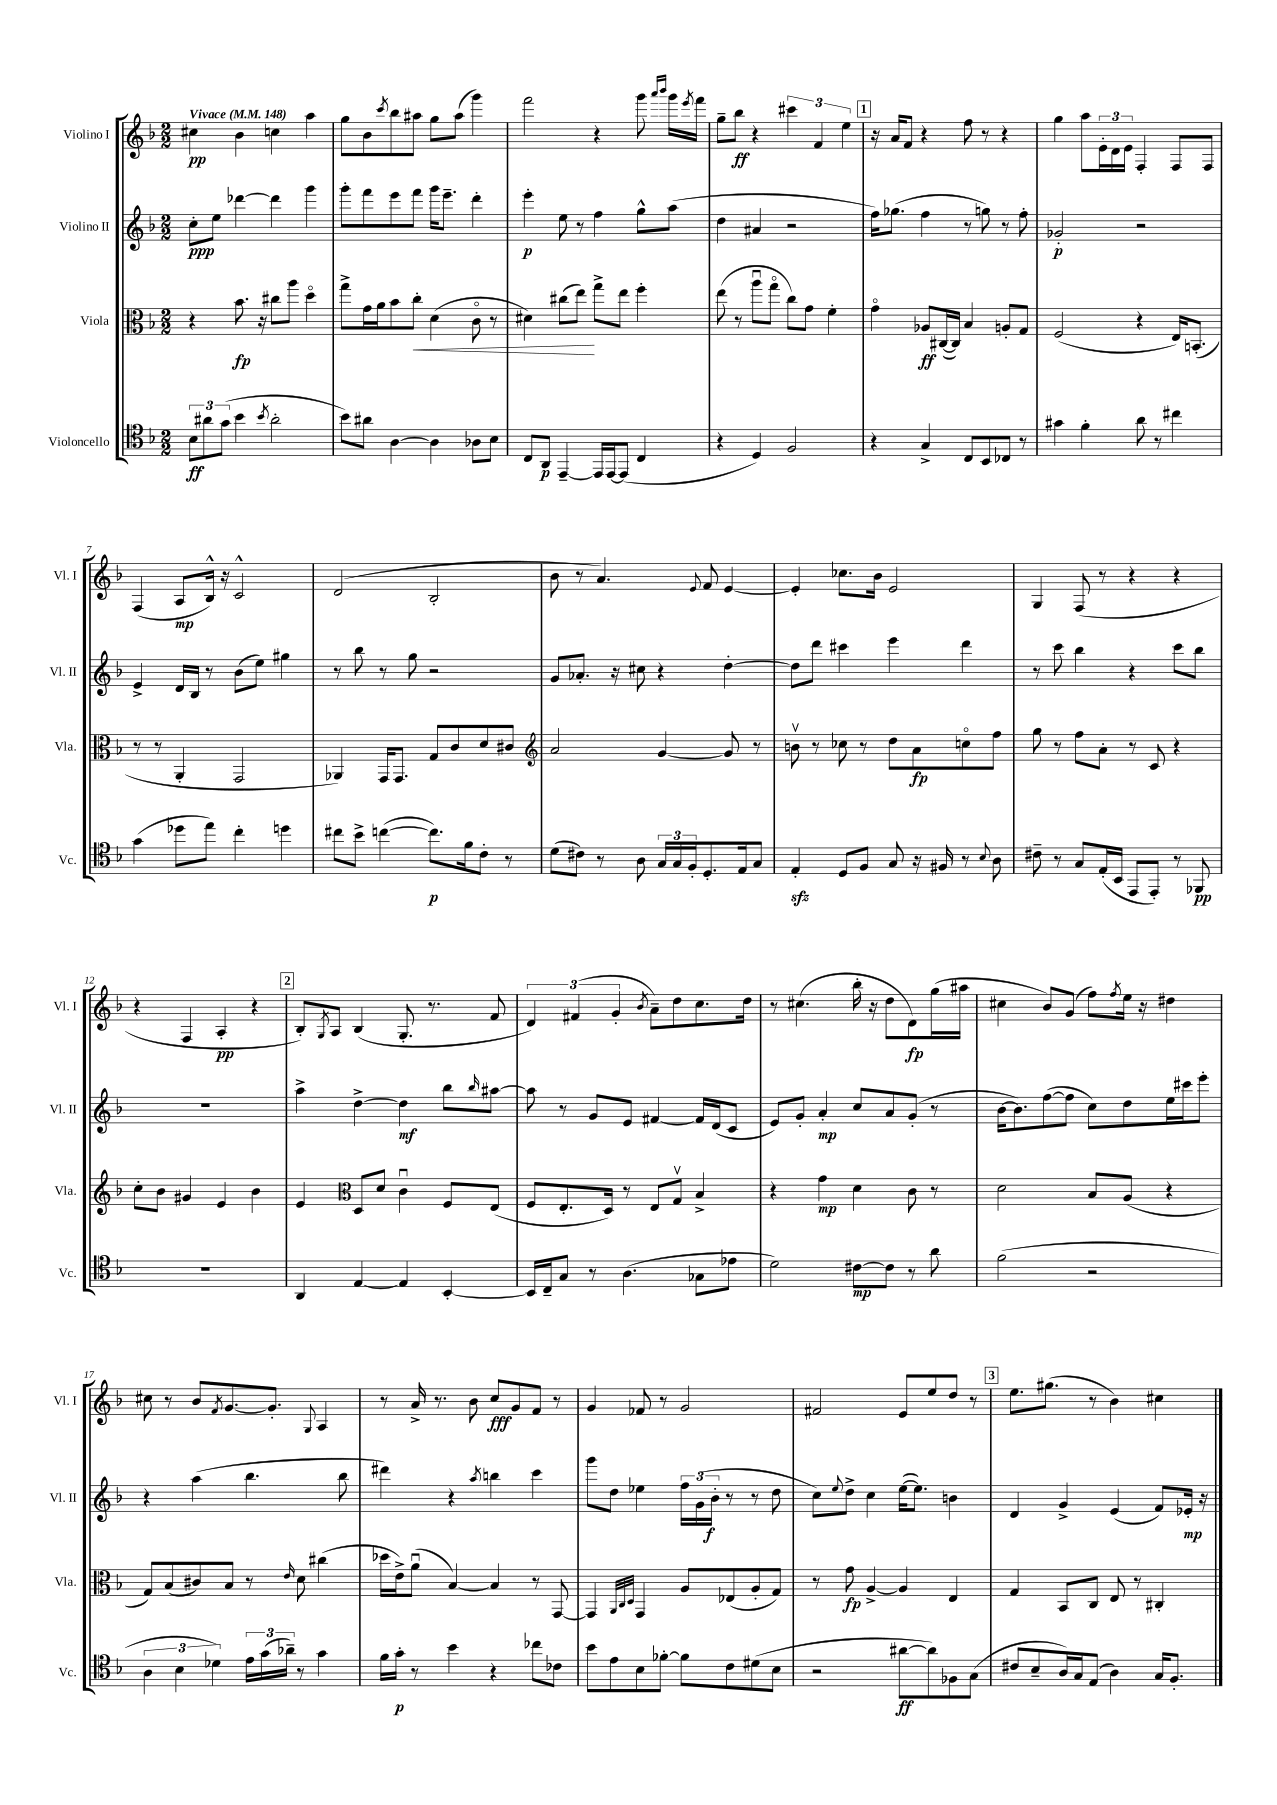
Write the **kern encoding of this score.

**kern	**dynam	**kern	**dynam	**kern	**dynam	**kern	**dynam
*part4	*part4	*part3	*part3	*part2	*part2	*part1	*part1
*staff4	*staff4	*staff3	*staff3	*staff2	*staff2	*staff1	*staff1
*I"Violoncello	*	*I"Viola	*	*I"Violino II	*	*I"Violino I	*
*I'Vc.	*	*I'Vla.	*	*I'Vl. II	*	*I'Vl. I	*
*clefC4	*	*clefC3	*	*clefG2	*	*clefG2	*
*k[b-]	*	*k[b-]	*	*k[b-]	*	*k[b-]	*
*M2/2	*	*M2/2	*	*M2/2	*	*M2/2	*
*MM148	*	*MM148	*	*MM148	*	*MM148	*
=1	=1	=1	=1	=1	=1	=1	=1
!	!	!	!	!	!	!LO:TX:a:B:t=Vivace	!
12B-\L	ff	4r	.	8cc'\L	ppp	4cc#X\	pp
12a#X\	.	.	.	.	.	.	.
.	.	.	.	8ee\J	.	.	.
(12g\J	.	.	.	.	.	.	.
4b-\	.	8.b-\	fp	[4ddd-X\	.	4b-\	.
.	.	16r	.	.	.	.	.
8qb-/	.	.	.	.	.	.	.
2a#'\	.	8cc#X\L	.	4ddd-\]	.	4ccn\	.
.	.	8aa\J	.	.	.	.	.
.	.	4dd\	.	4ggg\	.	4aa\	.
=2	=2	=2	=2	=2	=2	=2	=2
8b-\L)	.	8gg^\L	.	8ggg'\L	.	8gg\L	.
8a#X\J	.	16g\L	.	8fff\	.	8b-\	.
.	.	16a\J	.	.	.	.	.
.	.	.	.	.	.	8qccc/	.
[4A\	.	8b-\	.	8eee\	.	8bb-\	.
!	!	!	!LO:HP:b	!	!	!	!
.	.	8cc'\J	<	8fff\J	.	8aa#X\J	.
4A\]	.	(4d\	.	16ggg\KL	.	8gg\L	.
.	.	.	.	8.eee~\J	.	.	.
.	.	.	.	.	.	(8aa#\J	.
8A-X\L	.	8c\	.	4ddd'\	.	4ggg\)	.
8B-\J	.	8r	.	.	.	.	.
=3	=3	=3	=3	=3	=3	=3	=3
8C/L	.	4d#X\)	.	4eee'\	p	2fff\	.
8AA/J	p	.	.	.	.	.	.
[4EE~/	.	(8cc#X\L	.	8ee\	.	.	.
.	.	8ee\J)	.	8r	.	.	.
16EE/LL]	.	8gg^\L	[	4ff\	.	4r	.
[16EE/J	.	.	.	.	.	.	.
(8EE/J]	.	8ee\J	.	.	.	.	.
4C/	.	4ff'\	.	8gg^^\L	.	8ggg\	.
.	.	.	.	.	.	16qqaaa/LL	.
.	.	.	.	.	.	16qqbbb-/JJ	.
.	.	.	.	(8aa\J	.	16ggg\LL	.
.	.	.	.	.	.	8qeee/	.
.	.	.	.	.	.	16fff\JJ	.
=4	=4	=4	=4	=4	=4	=4	=4
4r	.	(8ee\	.	4dd\	.	8gg~\L	.
.	.	8r	.	.	.	8bb-\J	ff
4D/)	.	8aau\L	.	4a#X/	.	4r	.
.	.	8gg\J	.	.	.	.	.
2F/	.	8cc\L)	.	2r	.	6ccc#X\	.
.	.	8g\J	.	.	.	.	.
.	.	.	.	.	.	6f/	.
.	.	4f'\	.	.	.	.	.
.	.	.	.	.	.	6ee\	.
!!LO:REH:place=s1:t=1
=5	=5	=5	=5	=5	=5	=5	=5
4r	.	4g\	.	16ff\KL)	.	16r	.
.	.	.	.	(8.gg-X\J	.	16a/KL	.
.	.	.	.	.	.	8f/J	.
4G^/	.	8A-X/L	ff	4ff\	.	4r	.
.	.	([16C#X/L	.	.	.	.	.
.	.	16C#/JJ])	.	.	.	.	.
8C/L	.	4B-/	.	8r	.	8ff\	.
8BB-/	.	.	.	8ggn\)	.	8r	.
8C-X/J	.	8An'/L	.	8r	.	4r	.
8r	.	8G/J	.	8ff'\	.	.	.
=6	=6	=6	=6	=6	=6	=6	=6
4g#X\	.	(2F/	.	2g-X'/	p	4gg\	.
4f'\	.	.	.	.	.	8aa\L	.
.	.	.	.	.	.	24e'\L	.
.	.	.	.	.	.	24d\	.
.	.	.	.	.	.	24e\JJ	.
8a\	.	4r	.	2r	.	4F'/	.
8r	.	.	.	.	.	.	.
4cc#X\	.	16E/KL)	.	.	.	8F/L	.
.	.	(8.BBn'/J	.	.	.	.	.
.	.	.	.	.	.	8F/J	.
!!LO:LB:g=z
=7	=7	=7	=7	=7	=7	=7	=7
(4g\	.	8r	.	4e^/	.	(4F/	.
.	.	8r	.	.	.	.	.
8dd-X\L	.	4AA'/	.	16d/LL	.	8A/L	mp
.	.	.	.	16B-/JJ	.	.	.
8ee\J)	.	.	.	8r	.	16B-^^/Jk)	.
.	.	.	.	.	.	16r	.
4cc'\	.	2GG/	.	(8b-\L	.	2c^^/	.
.	.	.	.	8ee\J)	.	.	.
4ddn\	.	.	.	4gg#X\	.	.	.
=8	=8	=8	=8	=8	=8	=8	=8
8cc#X\L	.	4AA-X/)	.	8r	.	(2d/	.
8b-^\J	.	.	.	8bb-\	.	.	.
([4ccn\	.	16GG/KL	.	8r	.	.	.
.	.	8.GG/J	.	.	.	.	.
.	.	.	.	8gg\	.	.	.
8.cc\L])	p	8G/L	.	2r	.	2B-'/	.
.	.	8c/	.	.	.	.	.
16f\k	.	.	.	.	.	.	.
8c'\J	.	8d/	.	.	.	.	.
8r	.	8c#X/J	.	.	.	.	.
=9	=9	=9	=9	=9	=9	=9	=9
*	*	*clefG2	*	*	*	*	*
(8d\L	.	2a/	.	8g/L	.	8b-\	.
8c#X\J)	.	.	.	8.a-X'/J	.	8r	.
8r	.	.	.	.	.	4.a/)	.
.	.	.	.	16r	.	.	.
8A\	.	.	.	8cc#X\	.	.	.
24G/LL	.	[4g/	.	4r	.	.	.
24G/	.	.	.	.	.	.	.
24F'/J	.	.	.	.	.	.	.
.	.	.	.	.	.	8qqe/	.
8.D'/	.	.	.	.	.	8f/	.
.	.	8g/]	.	[4dd'\	.	[4e/	.
16E/k	.	.	.	.	.	.	.
8G/J	.	8r	.	.	.	.	.
=10	=10	=10	=10	=10	=10	=10	=10
4Ezz'/	.	8bnv\	.	8dd\L]	.	4e'/]	.
.	.	8r	.	8ddd\J	.	.	.
8D/L	.	8cc-X\	.	4ccc#X\	.	8.cc-X\L	.
8F/J	.	8r	.	.	.	.	.
.	.	.	.	.	.	16b-\Jk	.
8G/	.	8dd\L	.	4eee\	.	2e/	.
16r	.	8a\	fp	.	.	.	.
16F#X/	.	.	.	.	.	.	.
8r	.	8ccn\	.	4ddd\	.	.	.
8qqB-/	.	.	.	.	.	.	.
8A\	.	8ff\J	.	.	.	.	.
=11	=11	=11	=11	=11	=11	=11	=11
8c#X~\	.	8gg\	.	8r	.	4G/	.
8r	.	8r	.	8ccc\	.	.	.
8G/L	.	8ff\L	.	4bb-\	.	(8F/	.
(16E'/L	.	8a'\J	.	.	.	8r	.
16BB-/JJ	.	.	.	.	.	.	.
8EE/L	.	8r	.	4r	.	4r	.
8EE'/J)	.	8c/	.	.	.	.	.
8r	.	4r	.	8ccc\L	.	4r	.
8FF-X/	pp	.	.	8bb-\J	.	.	.
!!LO:LB:g=z
=12	=12	=12	=12	=12	=12	=12	=12
1r	.	8cc'\L	.	1r	.	4r	.
.	.	8b-\J	.	.	.	.	.
.	.	4g#X/	.	.	.	4F/	.
.	.	4e/	.	.	.	4A'/	pp
.	.	4b-\	.	.	.	4r	.
!!LO:REH:place=s1:t=2
=13	=13	=13	=13	=13	=13	=13	=13
4AA/	.	4e/	.	4aa^\	.	8B-'/L)	.
.	.	.	.	.	.	8qG/	.
.	.	.	.	.	.	8A/J	.
*	*	*clefC3	*	*	*	*	*
[4E/	.	8D/L	.	[4dd^\	.	(4B-/	.
.	.	8d/J	.	.	.	.	.
4E/]	.	4cu\	.	4dd\]	mf	8.G'/	.
.	.	.	.	.	.	8.r	.
[4BB-'/	.	8F/L	.	8bb-\L	.	.	.
.	.	.	.	16qqbb-/	.	.	.
.	.	(8E/J	.	[8aa#X\J	.	8f/	.
=14	=14	=14	=14	=14	=14	=14	=14
16BB-/LL]	.	8F/L	.	8aa#\]	.	6d/)	.
16C~/J	.	.	.	.	.	.	.
8G/J	.	8.E'/	.	8r	.	.	.
.	.	.	.	.	.	(6f#X/	.
8r	.	.	.	8g/L	.	.	.
.	.	16D/Jk)	.	.	.	.	.
.	.	.	.	.	.	6g'/	.
(4.A\	.	8r	.	8e/J	.	.	.
.	.	.	.	.	.	8qb-/	.
.	.	8E/L	.	[4f#X/	.	8a~\L)	.
.	.	8Gv/J	.	.	.	8dd\	.
8G-X\L	.	4B-^/	.	16f#/LL]	.	8.cc\	.
.	.	.	.	(16d/J	.	.	.
8e-X\J	.	.	.	8c/J	.	.	.
.	.	.	.	.	.	16dd\Jk	.
=15	=15	=15	=15	=15	=15	=15	=15
2d\)	.	4r	.	8e/L)	.	8r	.
.	.	.	.	8g'/J	.	(4.cc#X\	.
.	.	4g\	mp	4a'/	mp	.	.
[8c#X\L	mp	4d\	.	8cc/L	.	16bb-'\	.
.	.	.	.	.	.	16r	.
8c#\J]	.	.	.	8a/	.	8dd\L	.
8r	.	8c\	.	(8g'/J	.	8d\)	fp
8a\	.	8r	.	8r	.	(16gg\L	.
.	.	.	.	.	.	16aa#X\JJ	.
=16	=16	=16	=16	=16	=16	=16	=16
(2f\	.	2d\	.	[16b-\KL	.	4cc#X\	.
.	.	.	.	8.b-\])	.	.	.
.	.	.	.	([8ff\	.	8b-/L)	.
.	.	.	.	8ff\J]	.	(8g/J	.
2r	.	8B-/L	.	8cc\L)	.	8ff\L)	.
.	.	.	.	.	.	8qff/	.
.	.	(8A/J	.	8dd\	.	16ee\Jk	.
.	.	.	.	.	.	16r	.
.	.	4r	.	16ee\L	.	4dd#X\	.
.	.	.	.	16ccc#X\J	.	.	.
.	.	.	.	8eee'\J	.	.	.
!!LO:LB:g=z
=17	=17	=17	=17	=17	=17	=17	=17
6A\	.	8G/L)	.	4r	.	8cc#X\	.
.	.	(8B-/	.	.	.	8r	.
6B-\	.	.	.	.	.	.	.
.	.	8c#X/)	.	(4aa\	.	8b-/L	.
6d-X\)	.	.	.	.	.	.	.
.	.	.	.	.	.	8qf/	.
.	.	8B-/J	.	.	.	[8.g/	.
24e\LL	.	8r	.	4.bb-\	.	.	.
(24g\	.	.	.	.	.	.	.
.	.	.	.	.	.	8.g'/J]	.
24a-X~\JJ)	.	.	.	.	.	.	.
.	.	16qqe/	.	.	.	.	.
8r	.	8d\	.	.	.	.	.
.	.	.	.	.	.	8qqG/	.
4g\	.	(4cc#X\	.	.	.	4A/	.
.	.	.	.	8bb-\	.	.	.
=18	=18	=18	=18	=18	=18	=18	=18
16f\LL	.	16dd-X\LL	.	4ddd#X\)	.	8r	.
16g'\JJ	p	16e^\J)	.	.	.	.	.
8r	.	(8au\J	.	.	.	16a^/	.
.	.	.	.	.	.	8.r	.
4b-\	.	[4B-/)	.	4r	.	.	.
.	.	.	.	.	.	8b-\	.
.	.	.	.	8qaa/	.	.	.
4r	.	4B-/]	.	4bbn\	.	8cc/L	fff
.	.	.	.	.	.	8g/	.
8cc-X\L	.	8r	.	4ccc\	.	8f/J	.
8c-X\J	.	[8GG/	.	.	.	8r	.
=19	=19	=19	=19	=19	=19	=19	=19
8b-\L	.	4GG/]	.	8ggg\L	.	4g/	.
8e\	.	.	.	8dd\J	.	.	.
.	.	32qqAA/LLL	.	.	.	.	.
.	.	32qqC/	.	.	.	.	.
.	.	32qqD/JJJ	.	.	.	.	.
8B-\	.	4GG/	.	4ee-X\	.	8f-X/	.
[8f-X'\J	.	.	.	.	.	8r	.
8f-\L]	.	8A/L	.	24ff\LL	.	2g/	.
.	.	.	.	(24g\	.	.	.
.	.	.	.	24b-'\JJ	f	.	.
8c\	.	(8E-X/	.	8r	.	.	.
(8d#X\	.	8A'/	.	8r	.	.	.
8B-\J	.	8G/J)	.	8dd\	.	.	.
=20	=20	=20	=20	=20	=20	=20	=20
2r	.	8r	.	8cc\L)	.	2f#X/	.
.	.	.	.	8qqee/	.	.	.
.	.	8g\	fp	8dd^\J	.	.	.
.	.	[4A^/	.	4cc\	.	.	.
[8a#X\L	ff	4A/]	.	([16ee\KL	.	8e/L	.
.	.	.	.	8.ee\J])	.	.	.
8a#\])	.	.	.	.	.	8ee/	.
8F-X\	.	4E/	.	4bn\	.	8dd/J	.
(8G\J	.	.	.	.	.	8r	.
!!LO:REH:place=s1:t=3
=21	=21	=21	=21	=21	=21	=21	=21
8c#X/L	.	4G/	.	4d/	.	8.ee\L	.
8B-~/	.	.	.	.	.	.	.
.	.	.	.	.	.	(8.gg#X\J	.
16A/L)	.	8BB-/L	.	4g^/	.	.	.
16G/J	.	.	.	.	.	.	.
(8E/J	.	8C/J	.	.	.	8r	.
4A\)	.	8E/	.	(4e/	.	4b-\)	.
.	.	8r	.	.	.	.	.
16G/KL	.	4C#X'/	.	8f/L)	.	4cc#X\	.
8.F'/J	.	.	.	.	.	.	.
.	.	.	.	16e-X'/Jk	mp	.	.
.	.	.	.	16r	.	.	.
==	==	==	==	==	==	==	==
*-	*-	*-	*-	*-	*-	*-	*-
